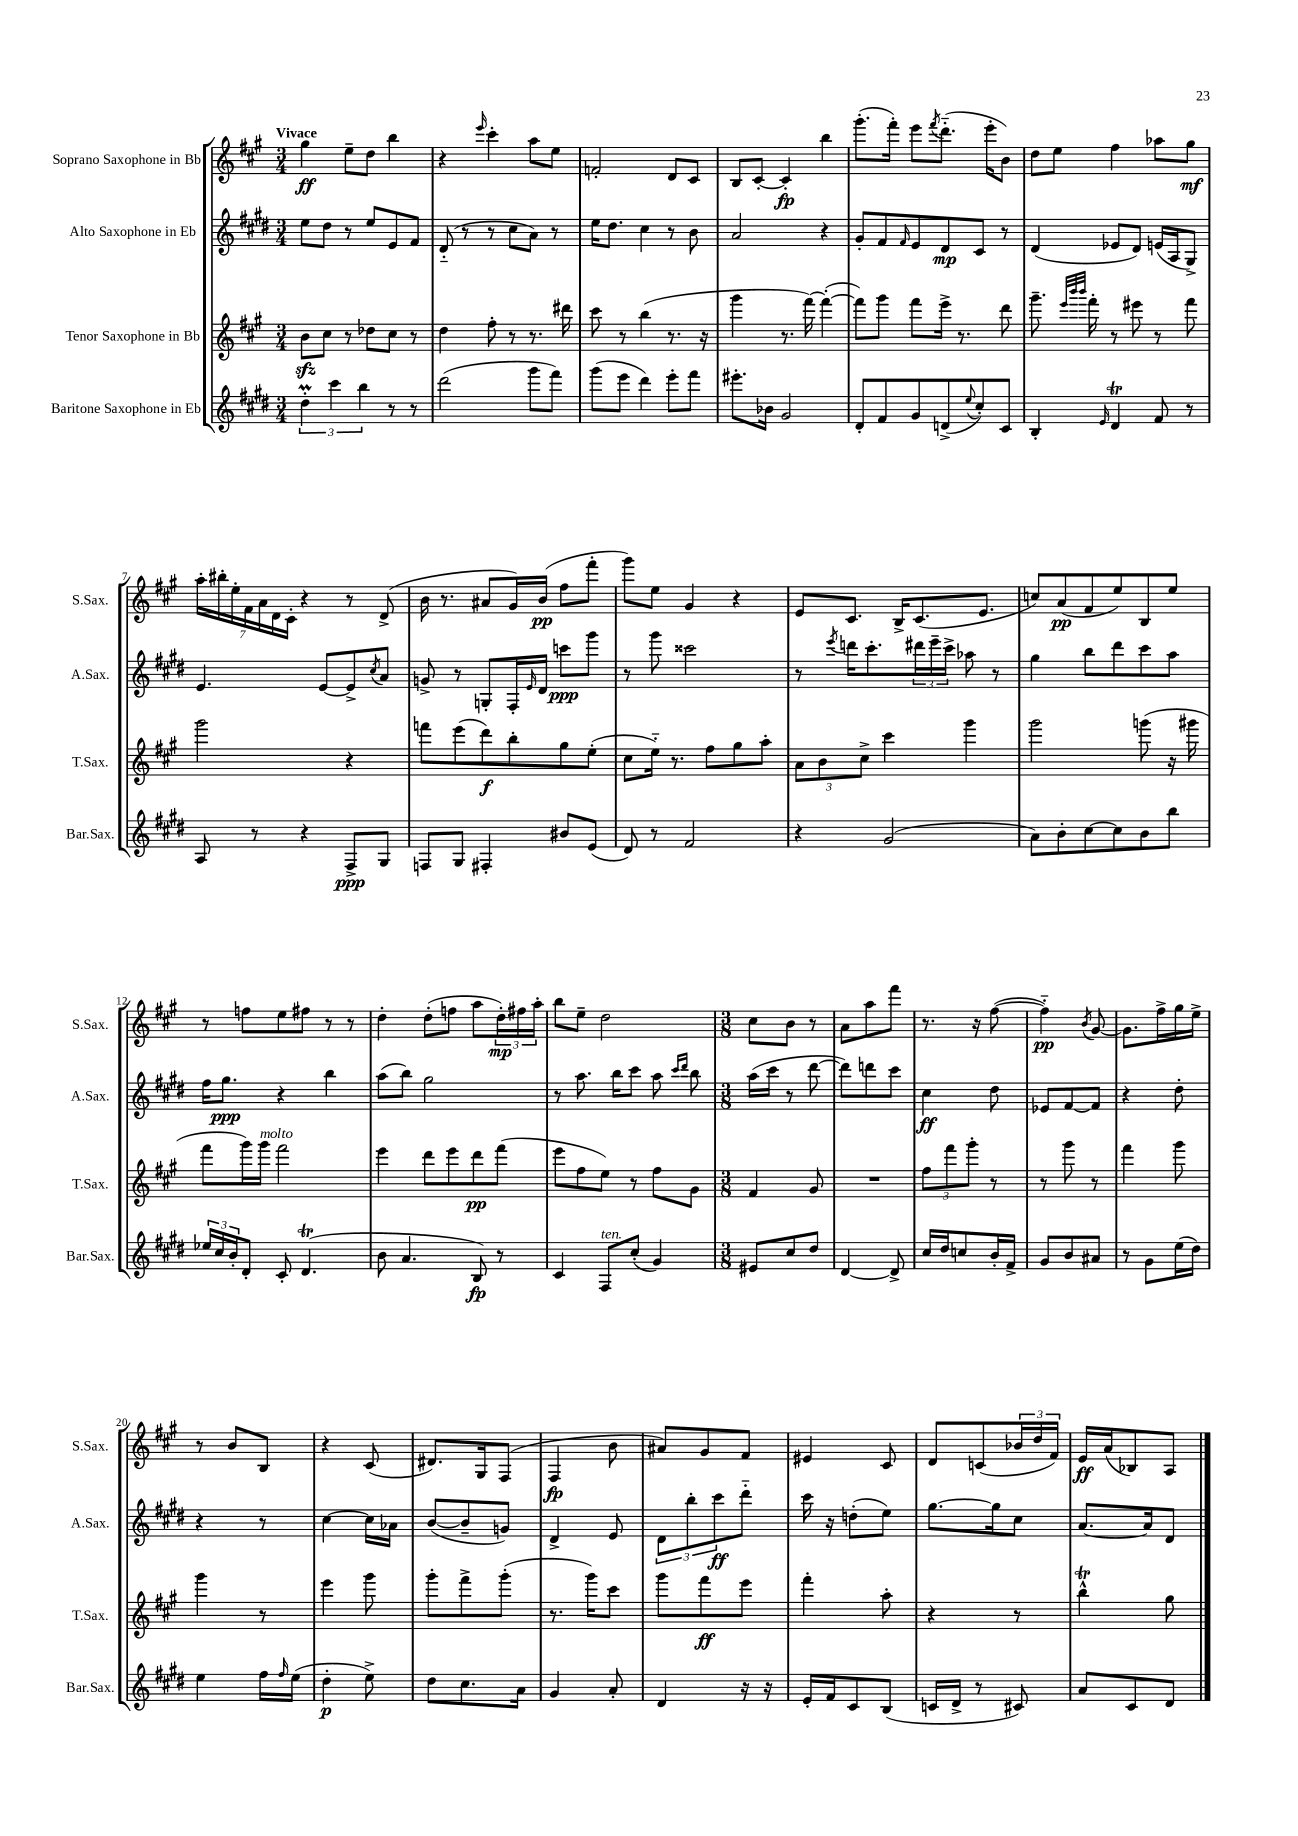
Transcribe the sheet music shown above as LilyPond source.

<<
\new StaffGroup <<
\new Staff = "s0" \with { instrumentName = "Soprano Saxophone in Bb" shortInstrumentName = "S.Sax." } {
    \clef treble \key a \major \numericTimeSignature \time 3/4 \tempo "Vivace"
    gis''4\ff e''8-- d''8 b''4 |
    r4 \grace { e'''16 } cis'''4-. a''8 e''8 |
    f'2-. d'8 cis'8 |
    b8 cis'8~-. cis'4-.\fp b''4 |
    gis'''8.-.( fis'''16-.) e'''8 \acciaccatura { fis'''8 } d'''8.-_( e'''16-. b'8) |
    d''8 e''8 fis''4 aes''8 gis''8\mf |
    \tuplet 7/4 { a''16-. bis''16-. e''16-. fis'16 a'16 d'16 cis'16-. } r4 r8 d'8->( |
    b'16 r8. ais'8 gis'16) b'16\pp( fis''8 fis'''8-. |
    gis'''8) e''8 gis'4 r4 |
    e'8 cis'8. b16-> cis'8.( e'8. |
    c''8) a'8\pp( fis'8 e''8) b8 e''8 |
    r8 f''8 e''8 fis''8 r8 r8 |
    d''4-. d''8-.( f''8 a''8 \tuplet 3/2 { d''16-.\mp) fis''16 a''16-. } |
    b''8 e''8-- d''2 |
    \numericTimeSignature \time 3/8 cis''8 b'8 r8 |
    a'8 a''8 fis'''8 |
    r8. r16 fis''8~( |
    fis''4-_\pp) \acciaccatura { b'8 } gis'8~ |
    gis'8. fis''16-> gis''16 e''16-> |
    r8 b'8 b8 |
    r4 cis'8( |
    dis'8.) gis16 fis8( |
    fis4\fp b'8 |
    ais'8) gis'8 fis'8 |
    eis'4 cis'8 |
    d'8 c'8( \tuplet 3/2 { bes'16 d''16 fis'16) } |
    e'16\ff a'16( bes8) a8 \bar "|." |
}
\new Staff = "s1" \with { instrumentName = "Alto Saxophone in Eb" shortInstrumentName = "A.Sax." } {
    \clef treble \key e \major \numericTimeSignature \time 3/4
    e''8 dis''8 r8 e''8 e'8 fis'8 |
    dis'8-_( r8 r8 cis''8 a'8) r8 |
    e''16 dis''8. cis''4 r8 b'8 |
    a'2 r4 |
    gis'8-. fis'8 \grace { fis'16 } e'8 dis'8\mp cis'8 r8 |
    dis'4( ees'8 dis'8) e'16( a16 gis8->) |
    e'4. e'8~ e'8-> \acciaccatura { cis''8 } a'8 |
    g'8-> r8 g8-. fis16-. \grace { e'16 } dis'16 c'''8\ppp gis'''8 |
    r8 gis'''8 cisis'''2 |
    r8 \acciaccatura { e'''8 } d'''16 cis'''8.-. \tuplet 3/2 { dis'''16 e'''16-- cis'''16-> } aes''8 r8 |
    gis''4 b''8 dis'''8 cis'''8 a''8 |
    fis''16 gis''8.\ppp r4 b''4 |
    a''8( b''8) gis''2 |
    r8 a''8. b''16 cis'''8 a''8 \grace { cis'''16 dis'''16 } b''8 |
    \numericTimeSignature \time 3/8 a''16( cis'''16 r8 dis'''8~ |
    dis'''8) d'''8 cis'''8 |
    cis''4\ff dis''8 |
    ees'8 fis'8~ fis'8 |
    r4 dis''8-. |
    r4 r8 |
    cis''4~ cis''16 aes'16 |
    b'8~( b'8-- g'8) |
    dis'4-> e'8 |
    \tuplet 3/2 { dis'8 b''8-. cis'''8\ff } dis'''8-_ |
    cis'''16 r16 d''8-.( e''8) |
    gis''8.~ gis''16 cis''8 |
    a'8.~ a'16 dis'8 \bar "|." |
}
\new Staff = "s2" \with { instrumentName = "Tenor Saxophone in Bb" shortInstrumentName = "T.Sax." } {
    \clef treble \key a \major \numericTimeSignature \time 3/4
    b'8\sfz cis''8 r8 des''8 cis''8 r8 |
    d''4 fis''8-. r8 r8. dis'''16 |
    cis'''8 r8 b''4( r8. r16 |
    gis'''4 r8. fis'''16~) fis'''4~-.( |
    fis'''8) gis'''8 fis'''8 e'''16-> r8. d'''8 |
    gis'''8.-- \grace { e'''32 b'''32 b'''32 } fis'''16-. r8 eis'''8 r8 fis'''8 |
    gis'''2 r4 |
    f'''8 e'''8( d'''8\f) b''8-. gis''8 e''8-.( |
    cis''8 e''16-_) r8. fis''8 gis''8 a''8-. |
    \tuplet 3/2 { a'8 b'8 cis''8-> } cis'''4 gis'''4 |
    gis'''2 g'''8( r16 gis'''16 |
    fis'''8 gis'''16) gis'''16^\markup { \italic "molto" } fis'''2 |
    e'''4 d'''8 e'''8 d'''8\pp fis'''8( |
    e'''8 fis''8 e''8) r8 fis''8 gis'8 |
    \numericTimeSignature \time 3/8 fis'4 gis'8 |
    R4. |
    \tuplet 3/2 { fis''8 fis'''8 gis'''8-. } r8 |
    r8 gis'''8 r8 |
    fis'''4 gis'''8 |
    gis'''4 r8 |
    e'''4 gis'''8 |
    gis'''8-. fis'''8-> gis'''8-.( |
    r8. gis'''16) cis'''8 |
    gis'''8 fis'''8\ff e'''8 |
    fis'''4-. a''8-. |
    r4 r8 |
    b''4-^\trill gis''8 \bar "|." |
}
\new Staff = "s3" \with { instrumentName = "Baritone Saxophone in Eb" shortInstrumentName = "Bar.Sax." } {
    \clef treble \key e \major \numericTimeSignature \time 3/4
    \tuplet 3/2 { dis''4-.\prall cis'''4 b''4 } r8 r8 |
    dis'''2( gis'''8 fis'''8) |
    gis'''8( e'''8 dis'''4) e'''8-. fis'''8 |
    eis'''8.-. bes'16 gis'2 |
    dis'8-. fis'8 gis'8 d'8->( \appoggiatura { e''8 } cis''8-.) cis'8 |
    b4-. \grace { e'16 } dis'4\trill fis'8 r8 |
    a8 r8 r4 fis8->\ppp gis8 |
    f8 gis8 fis4-. bis'8 e'8( |
    dis'8) r8 fis'2 |
    r4 gis'2( |
    a'8) b'8-. cis''8~ cis''8 b'8 b''8 |
    \tuplet 3/2 { ees''16 cis''16 b'16-. } dis'8-. cis'8-. dis'4.\trill( |
    b'8 a'4. b8\fp) r8 |
    cis'4 fis8^\markup { \italic "ten." } cis''8-.( gis'4) |
    \numericTimeSignature \time 3/8 eis'8 cis''8 dis''8 |
    dis'4~ dis'8-> |
    cis''16 dis''16 c''8 b'16-. fis'16-> |
    gis'8 b'8 ais'8 |
    r8 gis'8 e''16( dis''16) |
    e''4 fis''16 \grace { fis''16 } e''16( |
    dis''4-.\p e''8->) |
    dis''8 cis''8. a'16 |
    gis'4 a'8-. |
    dis'4 r16 r16 |
    e'16-. fis'16 cis'8 b8( |
    c'16 dis'16-> r8 cis'8) |
    a'8 cis'8 dis'8 \bar "|." |
}
>>
>>
